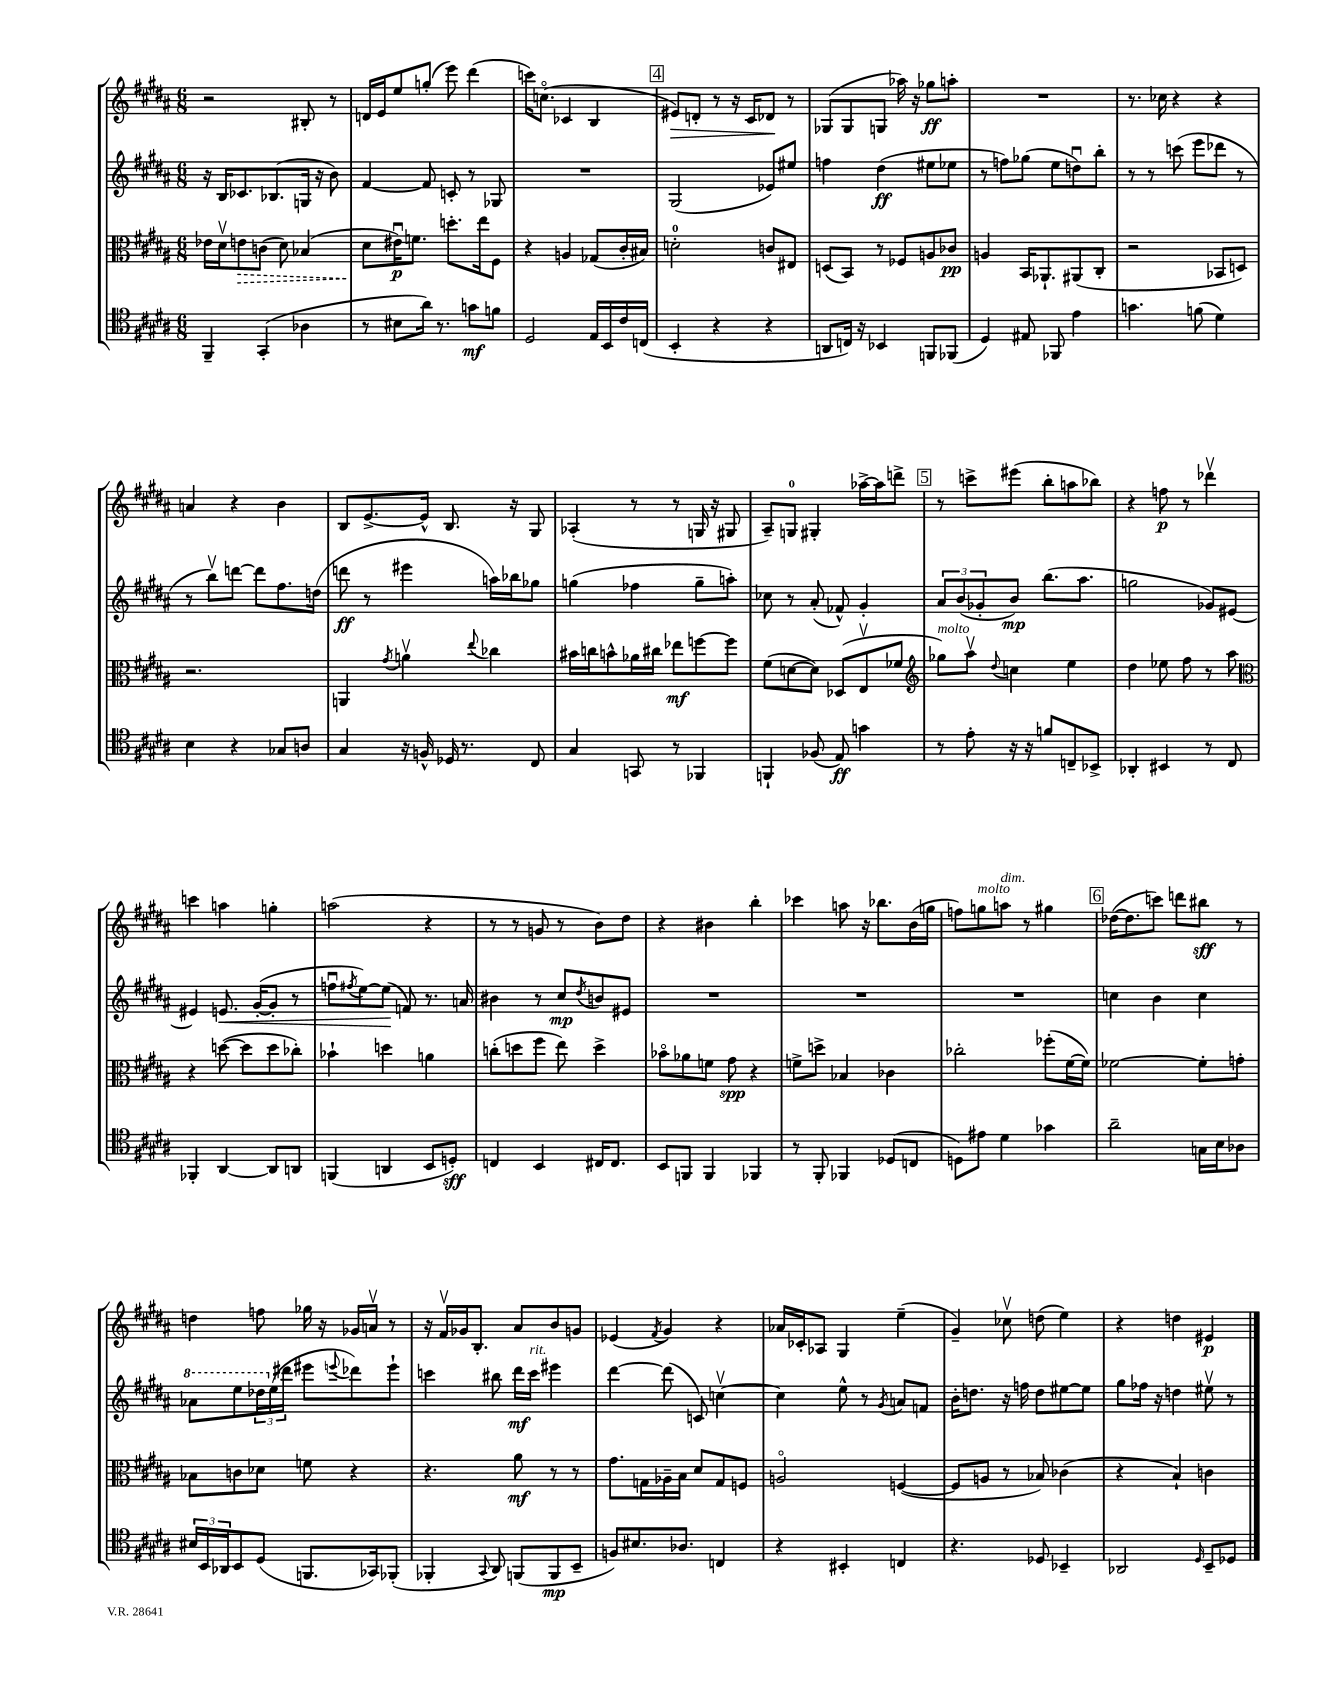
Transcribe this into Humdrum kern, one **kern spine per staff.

**kern	**kern	**kern	**kern
*staff4	*staff3	*staff2	*staff1
*clefC4	*clefC3	*clefG2	*clefG2
*k[f#c#g#d#a#]	*k[f#c#g#d#a#]	*k[f#c#g#d#a#]	*k[f#c#g#d#a#]
*M6/8	*M6/8	*M6/8	*M6/8
4FF#~	16e-	16r	2r
.	16d#v	16B	.
.	8e	8.c-	.
(4GG#'	(8c	.	.
.	.	(8.B-	.
.	8d#)	.	.
4A-	(4B-	16G	8B#'
.	.	16r	.
.	.	8b)	8r
=	=	=	=
8r	8d#	[4f#	16d
.	.	.	16e
8B#	16e#u)	.	8ee
.	8.f	.	.
16a#)	.	8f#]	(8gg'
8.r	.	.	.
.	8.dd'	8c'	8eee)
8g	.	8r	(4ddd#
.	16ee	.	.
8f	8F#	8G-	.
=	=	=	=
2D#	4r	2.r	16ccc)
.	.	.	(8.cco
.	4A	.	4c-
16E	(8G-	.	4B
16BB	.	.	.
16c#	16c#'	.	.
(16C	16B#)	.	.
=	=	=	=
4BB'	2d'	(2G#	8e#)
.	.	.	8d'
4r	.	.	8r
.	.	.	16r
.	.	.	16c#
4r	8c	8e-)	8d-
.	8E#	8ee#	8r
=	=	=	=
8AA	(8D	4ff	(8G-
16C)	8BB)	.	8G-
16r	.	.	.
4BB-	8r	(4dd#	8G
.	8F-	.	16aa-)
.	.	.	16r
8FF	8A	8ee#	8gg-
(8FF-	8c-	8ee-	8aa'
=	=	=	=
4D#)	4A	8r	2.r
.	.	8ff)	.
8E#	16BB	(8gg-	.
.	8.AA-`	.	.
8FF-	.	8ee	.
4e	(8AA#	8ddu)	.
.	8C#'	8bb'	.
=	=	=	=
4.g	2r	8r	8.r
.	.	8r	.
.	.	.	16cc-
.	.	(8ccc	4r
(8f	.	8eee	.
4d#)	8BB-	8ddd-	4r
.	8D)	8r	.
=	=	=	=
4B	2.r	8r	4a
.	.	8bbv)	.
4r	.	[8ddd	4r
.	.	8ddd]	.
8G-	.	8.ff#	4b
8A	.	.	.
.	.	(16dd	.
=	=	=	=
4G#	4AA	8ddd	8B
.	.	8r	[8.e^
.	8qg#	.	.
16r	4av	4eee#	.
16F^^	.	.	16e^^]
16D-	.	.	8.B
8.r	.	.	.
.	8qqee	.	.
.	4cc-	16aa)	.
.	.	16bb-	16r
8C#	.	8gg-	8G#
=	=	=	=
4G#	16b#	(4gg	(4A-'
.	16cc	.	.
.	8b^^	.	.
8GG	16a-	4ff-	8r
.	16cc#	.	.
8r	8ee-	.	8r
4FF-	[8ff	8gg~	16G
.	.	.	16r
.	8ff]	8aa')	8G#
=	=	=	=
4FF`	(8f#	8cc-	8A#~)
.	[8d	8r	8G
(8F-	8d])	(8a#'	4G#'
8E)	(8D-	8f-^^)	.
4g	8Ev	4g#'	[16aa-^
.	.	.	16aa-]
.	8f-	.	8ddd^
=	=	=	=
*	*clefG2	*	*
8r	8gg-)	12a#	8r
.	.	(12b	.
8e'	8aa#v	.	8ccc^
.	.	12g-'	.
.	8qqdd#	.	.
16r	4cc	8b)	(8eee#
16r	.	.	.
8f	.	(8.bb	8bb'
8C~	4ee	.	8aa
.	.	8.aa#	.
8BB-^	.	.	8bb-)
=	=	=	=
4AA-'	4dd#	2gg	4r
4BB#	8ee-	.	8ff
.	8ff#	.	8r
8r	8r	8g-)	4ddd-v
8C#	8aa#	[8e#	.
=	=	=	=
*	*clefC3	*	*
4FF-'	4r	4e#]	4ccc
[4AA#	([8dd	8.e	4aa
.	8dd]	.	.
.	.	([16g#'	.
8AA#]	8dd	8g#']	4gg'
8AA	8cc-')	8r	.
=	=	=	=
(4FF	4b-`	8ffu	(2aa
.	.	8qff#	.
.	.	[8ee)	.
4AA	4dd	(8ee]	.
.	.	8f)	.
8BB	4a	8.r	4r
8D')	.	.	.
.	.	16a	.
=	=	=	=
4C	(8cc'	4b#	8r
.	8dd	.	8r
4BB	8ff#	8r	8g
.	8ee)	8cc#	8r
.	.	8qdd#	.
16C#	4dd^	8b	8b)
8.C#	.	.	.
.	.	8e#	8dd#
=	=	=	=
8BB	8b-o	2.r	4r
8FF	8a-	.	.
4FF	8f	.	4b#
.	8g#	.	.
4FF-	4r	.	4bb'
=	=	=	=
8r	8f^	2.r	4ccc-
8FF#'	8dd^	.	.
4FF-	4B-	.	8aa
.	.	.	16r
.	.	.	8.bb-
(8D-	4c-	.	.
8C	.	.	(16b
.	.	.	16gg
=	=	=	=
8D)	2cc-'	2.r	8ff)
8e#	.	.	8gg
4d#	.	.	8aa
.	.	.	8r
4g-	(8ff-'	.	4gg#
.	[16f#	.	.
.	16f#])	.	.
=	=	=	=
2a#~	[2f-	4cc	([16dd-
.	.	.	8.dd-]
.	.	4b	8ccc)
.	.	.	8ddd
16G	8f-']	4cc	8bb#
16B	.	.	.
8A-	8g'	.	8r
=	=	=	=
24B#	8B-	8aa-	4dd
24BB	.	.	.
24AA-	.	.	.
8BB	8c	8eee	.
(8D#	8d-	24ddd-	8ff
.	.	(24ee	.
.	.	24ddd#	.
8.FF	8f	8eee#	16gg-
.	.	.	16r
.	.	8qqeee	.
.	4r	8ddd-)	16g-
16GG-)	.	.	16av
(8FF-'	.	8eee`	8r
=	=	=	=
4FF-'	4.r	4ccc	16r
.	.	.	16f#v
.	.	.	16g-
.	.	.	8.B'
8qqGG#	.	.	.
8AA#)	.	8bb#	.
(8FF	8a#	16ddd#	8a#
.	.	16ccc	.
8FF	8r	4eee#	8b
8BB~	8r	.	8g
=	=	=	=
8F)	8.g#	[4ddd#	(4e-
8.B#	.	.	.
.	16G	.	.
.	.	.	8qf#
.	16A-~	(8ddd#]	4g#)
8.A-	16B	.	.
.	8d#	8c)	.
4C	8G	[4ccv	4r
.	8F	.	.
=	=	=	=
4r	2Ao	4cc]	16a-
.	.	.	16c-'
.	.	.	8A-
4BB#'	.	8ee^^	4G#
.	.	8r	.
.	.	8qg#	.
4C	([4F	8a	(4ee~
.	.	8f	.
=	=	=	=
4.r	8F]	16b'	4g#~)
.	.	8.dd	.
.	8A	.	.
.	8r	16r	8cc-v
.	.	16ff	.
8D-	8B-)	8dd	(8dd
4BB-~	(4c-	[8ee#	4ee)
.	.	8ee#]	.
=	=	=	=
2AA-	4r	8gg#	4r
.	.	16ff-	.
.	.	16r	.
.	4B`)	4dd	4dd
16qqD#	.	.	.
8BB~	4c	8ee#v	4e#
8D-	.	8r	.
==	==	==	==
*-	*-	*-	*-
